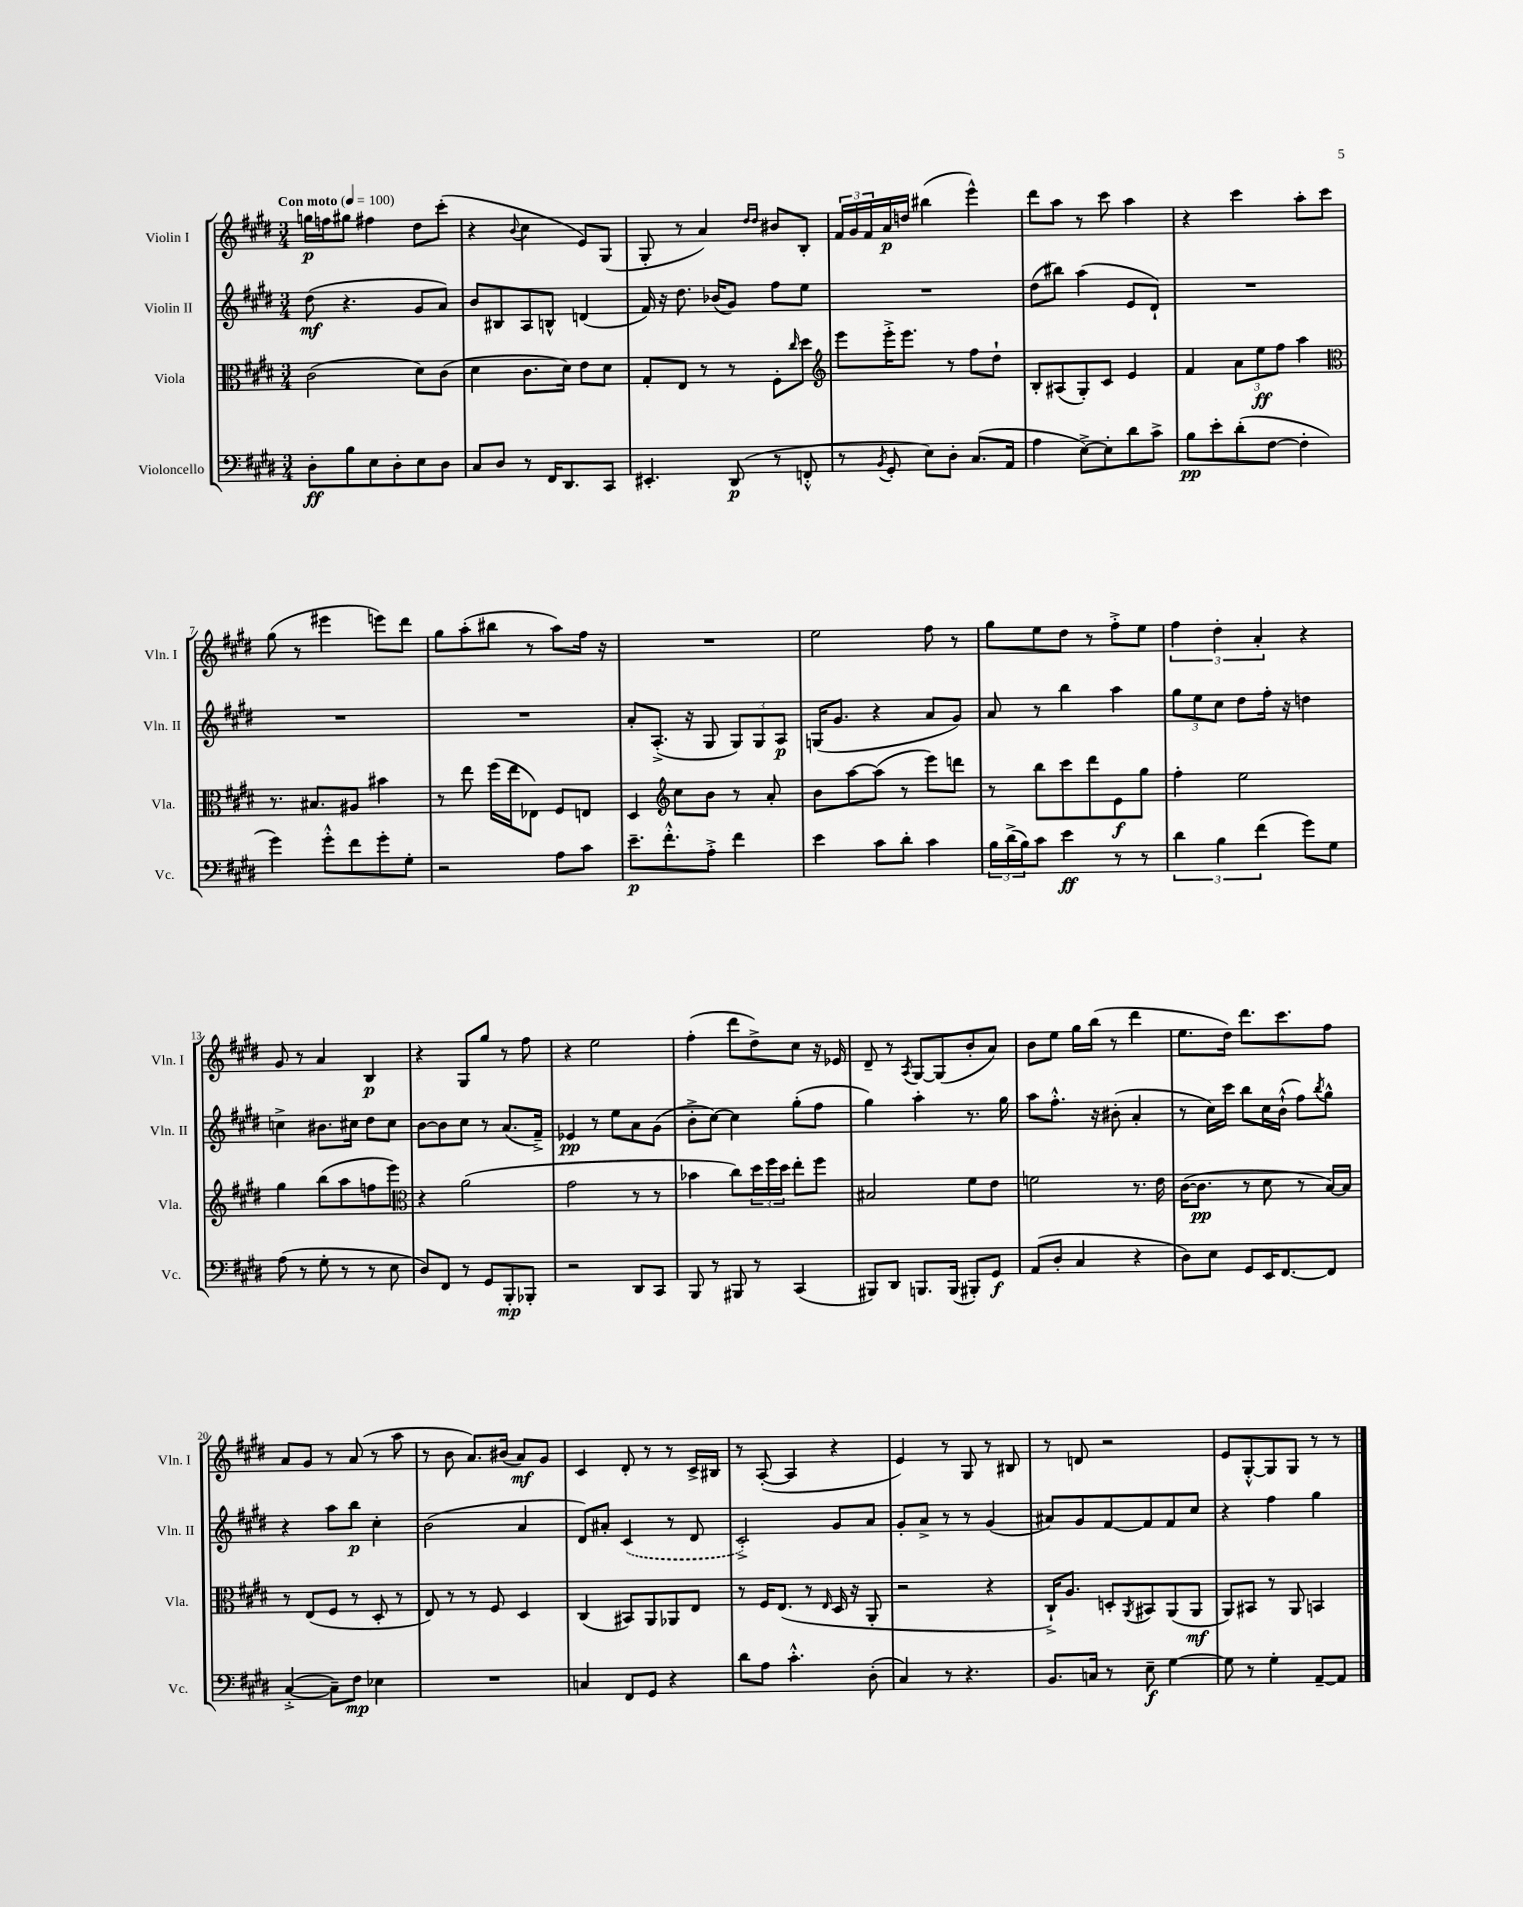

**kern	**kern	**kern	**kern
*staff4	*staff3	*staff2	*staff1
*clefF4	*clefC3	*clefG2	*clefG2
*k[f#c#g#d#]	*k[f#c#g#d#]	*k[f#c#g#d#]	*k[f#c#g#d#]
*M3/4	*M3/4	*M3/4	*M3/4
*MM100	*MM100	*MM100	*MM100
8D#'	(2c#	(8dd#	16gg
.	.	.	16ff
8B	.	4.r	8gg#
8E	.	.	4ff#
8D#'	.	.	.
8E	8d#)	8g#	8dd#
8D#	(8c#	8a)	(8ccc#'
=	=	=	=
8C#	4d#	8b	4r
8D#	.	8B#	.
.	.	.	8qqb
8r	8.c#	8A	4cc#
16FF#	.	8B^^	.
8.DD#	16d#)	.	.
.	8e	(4d	8e)
8CC#	8d#	.	(8G#
=	=	=	=
4.EE#'	8G#'	16f#)	8G#'
.	.	16r	.
.	8E	8.dd#	8r
.	8r	.	4a)
.	.	(16b-	.
(8DD#	8r	8g#)	.
.	.	.	16qqdd#
.	.	.	16qqdd#
8r	8F#'	8ff#	8b#
.	16qqcc#	.	.
8FF'^^	8dd#	8ee	8B'
=	=	=	=
*	*clefG2	*	*
8r	8eee	2.r	24f#
.	.	.	24g#
.	.	.	24f#
8qBB	.	.	.
8GG#'	16eee'^	.	16a
.	8.eee	.	16dd
8E)	.	.	(4bb#
8D#'	8r	.	.
(8.C#	8ff#	.	4eee^^)
.	8dd#`	.	.
16AA	.	.	.
=	=	=	=
4A	8B'	(8dd#	8ddd#
.	(8A#	8bb#)	8aa
[8E^)	8G#')	(4aa	8r
8E']	8c#	.	8ccc#
8d#	4e	8e	4aa
8c#^	.	8d#`)	.
=	=	=	=
8B	4f#	2.r	4r
8e'	.	.	.
(8d#'	12a	.	4ccc#
.	12ee	.	.
[8F#	.	.	.
.	12ff#	.	.
4F#']	4aa	.	8aa'
.	.	.	8ccc#
=	=	=	=
*	*clefC3	*	*
4g#)	8.r	2.r	(8gg#
.	.	.	8r
.	8.B#	.	.
8g#'^^	.	.	4eee#
8f#	8A#	.	.
8g#'	4b#	.	8eee)
8G#'	.	.	8ddd#
=	=	=	=
2r	8r	2.r	8gg#
.	8ee	.	(8aa'
.	(16ff#	.	8bb#
.	16ee	.	.
.	8E-)	.	8r
8A	8F#	.	8aa)
8c#	8E	.	16ff#
.	.	.	16r
=	=	=	=
8.e~	4D#	8a'	2.r
.	.	(8.A'^	.
8.f#'^^	.	.	.
*	*clefG2	*	*
.	8cc#	.	.
.	.	16r	.
8A'^	8b	8G#	.
4f#	8r	12G#)	.
.	.	12G#	.
.	8a'	.	.
.	.	12A	.
=	=	=	=
4e	8b	(16G	2ee
.	.	8.g#	.
.	[8aa	.	.
8c#	(8aa]	4r	.
8d#'	8r	.	.
4c#	8eee)	8a	8ff#
.	8ddd	8g#)	8r
=	=	=	=
24B	8r	8a	8gg#
(24d#^	.	.	.
24B)	.	.	.
8c#	8bb	8r	8ee
4e	8ccc#	4bb	8dd#
.	8ddd#	.	8r
8r	8e	4aa	8ff#'^
8r	8gg#	.	8ee
=	=	=	=
6d#	4ff#'	12gg#	6ff#
.	.	12ee	.
6B	.	12cc#	6dd#'
.	2ee	8dd#	.
(6f#	.	.	6a'
.	.	16ff#'	.
.	.	16r	.
8g#)	.	4dd	4r
8G#	.	.	.
=	=	=	=
(8A	4gg#	4cc^	8g#
8r	.	.	8r
8G#'	(8bb	8.b#	4a
8r	8aa	.	.
.	.	16cc#	.
8r	8ff	8dd#	4B
8E	8eee)	8cc#	.
=	=	=	=
*	*clefC3	*	*
8D#)	4r	[8b	4r
8FF#	.	8b]	.
8r	(2a	8cc#	8G#
8GG#	.	8r	8gg#
8BBB'	.	(8.a	8r
8BBB-'	.	.	8ff#
.	.	16f#~^)	.
=	=	=	=
2r	2g#	4e-	4r
.	.	8r	2ee
.	.	8ee	.
8DD#	8r	8a	.
8CC#	8r	(8g#	.
=	=	=	=
8BBB	4b-	8b'^	(4ff#'
8r	.	[8cc#)	.
8BBB#	8cc#)	4cc#]	8ddd#
8r	24dd#	.	8dd#^)
.	24ff#	.	.
.	24dd#	.	.
(4CC#	8ee'	(8gg#'	8cc#
.	8ff#	8ff#	16r
.	.	.	16e-
=	=	=	=
8BBB#)	2B#	4gg#)	8d#~
8DD#	.	.	8r
.	.	.	8qA
8.BBB	.	4aa'	[8G#
.	.	.	(8G#]
(16BBB	.	.	.
8BBB#')	8f#	8.r	8b'
8GG#	8e	.	8a)
.	.	16gg#	.
=	=	=	=
(8AA	2f	8aa	8b
8D#'	.	8.ff#'^^	8ee
4C#	.	.	16gg#
.	.	16r	(16bb
.	.	(8b#'	8r
4r	8.r	4a'	4ddd#
.	16e	.	.
=	=	=	=
8D#)	([16c#	8r	8.ee
.	8.c#]	.	.
8E	.	16cc#)	.
.	.	16ccc#	16dd#)
8GG#	8r	8bb	8.ddd#
16EE	8d#	16cc#	.
[8.FF#	.	(16b`^^	8.ccc#
.	8r	8ff#)	.
.	.	8qbb	.
8FF#]	[16B)	8gg#^^	8ff#
.	16B]	.	.
=	=	=	=
([4C#'^	8r	4r	8a
.	(8E	.	8g#
8C#~])	8F#	8aa	8r
8F#	8r	8bb	(8a
4E-	8D#'	4cc#'	8r
.	8r	.	8aa
=	=	=	=
2.r	8E)	(2b	8r
.	8r	.	8b
.	8r	.	8.a)
.	8F#	.	.
.	.	.	(16b#
.	4D#	4a	8a)
.	.	.	8g#
=	=	=	=
4C	(4C#	8d#)	4c#
.	.	8a#'	.
8FF#	8BB#)	(4c#	8d#'
8GG#	8AA	.	8r
4r	8AA-	8r	8r
.	8E	8d#	16c#^
.	.	.	16B#
=	=	=	=
8d#	8r	2c#'^)	8r
8A	16F#	.	([8A'
.	(8.E	.	.
4.c#'^^	.	.	4A]
.	8r	.	.
.	16qqE	.	.
.	16D#	8g#	4r
.	16r	.	.
(8D#'	8AA'	8a	.
=	=	=	=
4C#)	2r	8g#'	4e)
.	.	8a^	.
8r	.	8r	8r
4.r	.	8r	8G#
.	4r	(4g#	8r
.	.	.	8B#
=	=	=	=
8.BB	16C#`^)	8a#)	8r
.	8.A	.	.
.	.	8g#	8d
16C	.	.	.
8r	8D'	[8f#	2r
.	8qAA	.	.
8E~	8BB#	8f#]	.
[4G#	(8AA	8f#	.
.	8AA	8cc#	.
=	=	=	=
8G#]	8AA)	4r	8e
8r	8BB#	.	[8G#'^^
4G#'	8r	4ff#	8G#]
.	8AA	.	8G#
[8AA~	4BB	4gg#	8r
8AA]	.	.	8r
==	==	==	==
*-	*-	*-	*-
